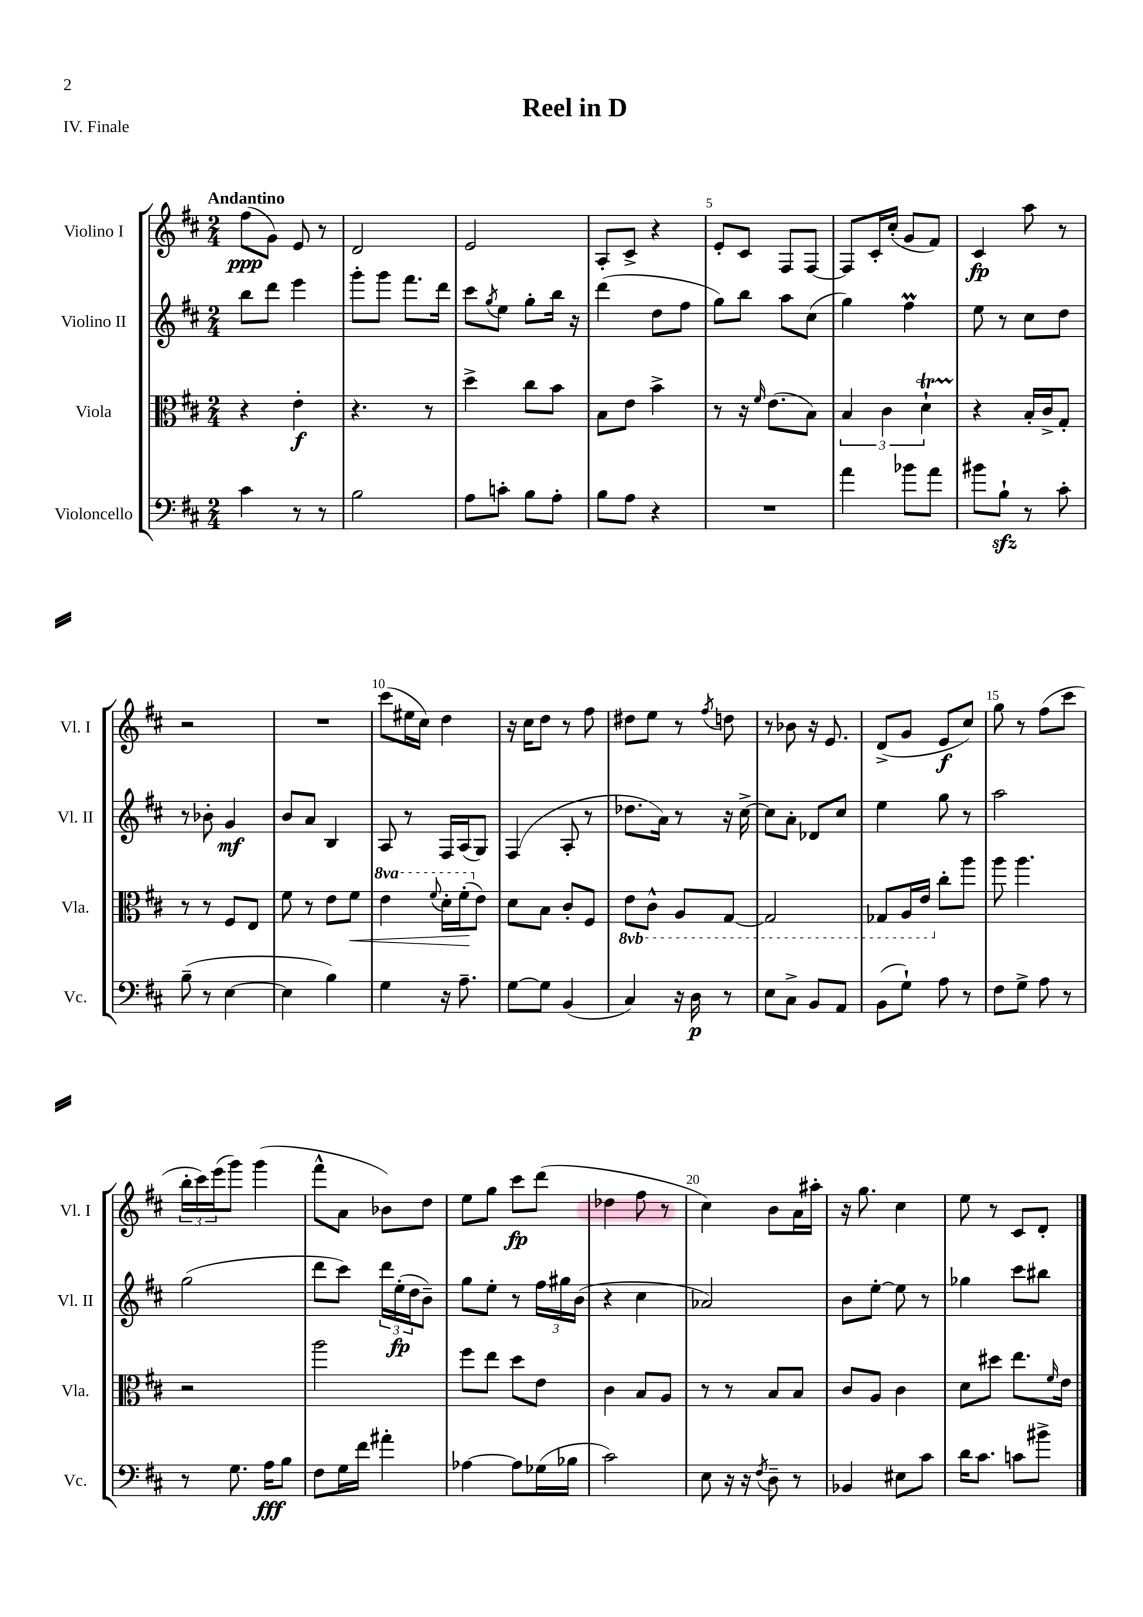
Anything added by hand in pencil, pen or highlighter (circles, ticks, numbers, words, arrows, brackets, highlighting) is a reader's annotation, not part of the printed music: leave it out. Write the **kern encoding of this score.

**kern	**kern	**kern	**kern
*staff4	*staff3	*staff2	*staff1
*clefF4	*clefC3	*clefG2	*clefG2
*k[f#c#]	*k[f#c#]	*k[f#c#]	*k[f#c#]
*M2/4	*M2/4	*M2/4	*M2/4
4c#\	4r	8bb\L	(8ff#\L
.	.	8ddd\J	8g\J)
8r	4e'\	4eee\	8e/
8r	.	.	8r
=	=	=	=
2B\	4.r	8ggg'\L	2d/
.	.	8ggg\J	.
.	.	8.fff#\L	.
.	8r	.	.
.	.	16ddd\Jk	.
=	=	=	=
8A\L	4dd^\	8ccc#\L	2e/
.	.	8qgg/	.
8c'\J	.	8ee\J	.
8B\L	8cc#\L	8gg'\L	.
8A'\J	8b\J	16bb\Jk	.
.	.	16r	.
=	=	=	=
8B\L	8B\L	(4ddd\	8A'/L
8A\J	8e\J	.	8c#^/J
4r	4b^\	8dd\L	4r
.	.	8ff#\J	.
=	=	=	=
2r	8r	8gg\L)	8e'/L
.	16r	8bb\J	8c#/J
.	16qqf#/	.	.
.	(8.e\L	.	.
.	.	8aa\L	8F#/L
.	8B\J)	(8cc#\J	[8F#/J
=	=	=	=
4a\	6B/	4gg\)	8F#/]L
.	.	.	16c#'/L
.	6c#\	.	.
.	.	.	(16cc#'/JJ
8b-\L	.	4ff#\	8g/L
.	6d`\	.	.
8a\J	.	.	8f#/J)
=	=	=	=
8b#\L	4r	8ee\	4c#/
8B`\J	.	8r	.
8r	16B'/LL	8cc#\L	8aa\
.	16c#^/J	.	.
8c#'\	8G'/J	8dd\J	8r
=	=	=	=
(8B~\	8r	8r	2r
8r	8r	8b-'\	.
[4E\	8F#/L	4g/	.
.	8E/J	.	.
=	=	=	=
4E\]	8f#\	8b/L	2r
.	8r	8a/J	.
4B\)	8e\L	4B/	.
.	8f#\J	.	.
=	=	=	=
4G\	4ee\	8A/	(8ccc#\L
.	.	8r	16ee#\L
.	.	.	16cc#\JJ)
.	8qqff#/	.	.
16r	16dd'\LL	16F#/LL	4dd\
8.A~\	(16ff#'\J	(16A/J	.
.	8e\J)	8G/J)	.
=	=	=	=
[8G\L	8d\L	(4F#/	16r
.	.	.	16cc#\LK
8G\]J	8B\J	.	8dd\J
(4BB/	8c#'/L	8A'/	8r
.	8F#/J	8r	8ff#\
=	=	=	=
4C#/)	8E\L	8.dd-\L	8dd#\L
.	8C#^^\J	.	8ee\J
.	.	16a\Jk)	.
16r	8AA/L	8r	8r
16D\	.	.	.
.	.	.	8qff#/
8r	[8GG/J	16r	8dd\
.	.	[16cc#^\	.
=	=	=	=
8E\L	2GG/]	8cc#\]L	8r
8C#^\J	.	8a'\J	8b-\
8BB/L	.	8d-/L	16r
.	.	.	8.e/
8AA/J	.	8cc#/J	.
=	=	=	=
(8BB\L	8GG-/L	4ee\	(8d^/L
8G`\J)	16AA/L	.	8g/J
.	16E/JJ	.	.
8A\	8cc#'\L	8gg\	8e/L
8r	8aa\J	8r	8cc#/J)
=	=	=	=
8F#\L	8aa\	2aa\	8gg\
8G^\J	4.aa\	.	8r
8A\	.	.	(8ff#\L
8r	.	.	8ccc#\J
=	=	=	=
8r	2r	(2gg\	24bb'\LL
.	.	.	24ccc#\)
.	.	.	(24eee\J
8.G\	.	.	8ggg\J)
.	.	.	(4ggg\
16A\LK	.	.	.
8B\J	.	.	.
=	=	=	=
8F#\L	2aa\	8ddd\L	8fff#^^\L
16G\L	.	8ccc#\J)	8a\J
16f#\JJ	.	.	.
4a#'\	.	24ddd\LL	8b-\L)
.	.	(24ee'\	.
.	.	24dd\J	.
.	.	8b~\J)	8dd\J
=	=	=	=
[4A-\	8ff#\L	8gg\L	8ee\L
.	8ee\J	8ee'\J	8gg\J
8A-\]L	8dd\L	8r	8ccc#\L
(16G-\L	8e\J	24ff#\LL	(8ddd\J
.	.	24gg#\	.
16B-\JJ	.	.	.
.	.	(24b\JJ	.
=	=	=	=
2c#\)	4c#\	4r	4dd-\
.	8B/L	4cc#\	8ff#\
.	8A/J	.	8r
=	=	=	=
8E\	8r	2a-/)	4cc#\)
16r	8r	.	.
16r	.	.	.
8qF#/	.	.	.
8D~\	8B/L	.	8b\L
8r	8B/J	.	16a\L
.	.	.	16aa#'\JJ
=	=	=	=
4BB-/	8c#/L	8b\L	16r
.	.	.	8.gg\
.	8A/J	[8ee'\J	.
8E#\L	4c#\	8ee\]	4cc#\
8c#\J	.	8r	.
=	=	=	=
16d\LK	8d\L	4gg-\	8ee\
8.c#\J	.	.	.
.	8dd#\J	.	8r
8c\L	8.ee\L	8ccc#\L	8c#/L
8b#^\J	.	8bb#\J	8d'/J
.	16qqf#/	.	.
.	16e\Jk	.	.
==	==	==	==
*-	*-	*-	*-
